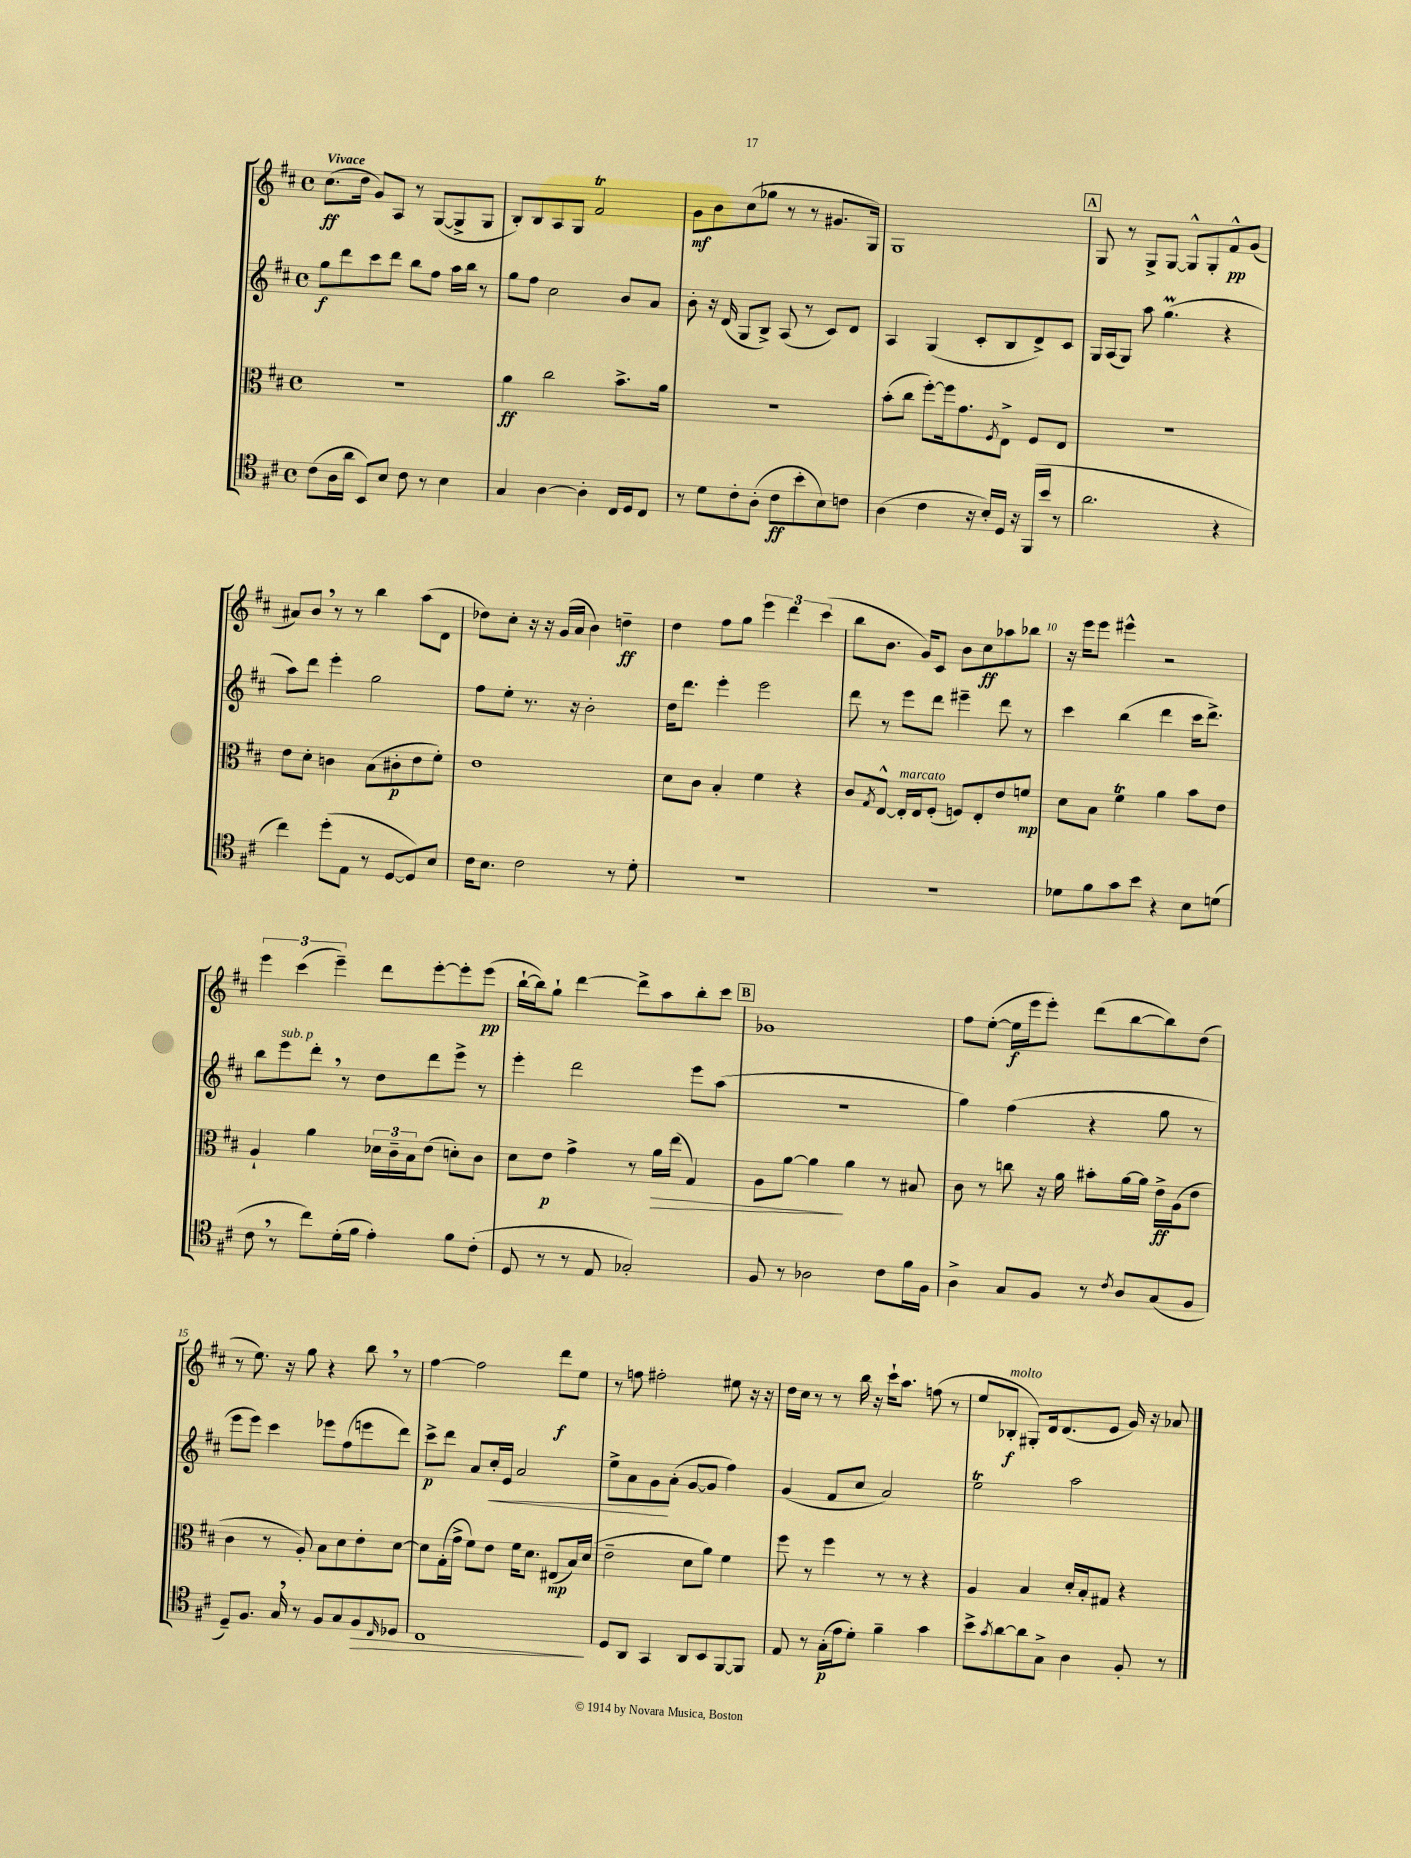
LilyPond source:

<<
\new StaffGroup <<
\new Staff = "s0" {
    \clef treble \key d \major \defaultTimeSignature \time 4/4 \tempo "Vivace"
    cis''8.\ff( d''16 g'8) a8 r8 g8~( g8-> g8 |
    b8-.) b8 a8 g8 fis'2\trill |
    g'8\mf b'8 cis''8( ges''8 r8 r8 gis'8. g16) |
    g1 |
    \mark \markup { \box "A" } g8 r8 g8-> g8~ g8-^ g8-. fis'8-^\pp g'8( |
    ais'8) b'8 \breathe r8 r8 b''4 a''8( d'8 |
    des''8) cis''8-. r16 r16 g'16( a'16 b'4) d''4--\ff |
    d''4 fis''8 g''8 \tuplet 3/2 { e'''4 d'''4 cis'''4( } |
    b''8 b'8. g'16) cis'8 b'8 cis''8\ff aes''8 bes''8 |
    r16 e'''16 e'''8 eis'''4-^ r2 |
    \tuplet 3/2 { e'''4 cis'''4( e'''4--) } d'''8 e'''8~-. e'''8-. e'''8\pp( |
    b''16~-! b''16) g''8-! d'''4~ d'''8-> a''8 b''8-. cis'''8 |
    \mark \markup { \box "B" } ges'1 |
    fis''8 e''8~-.( e''16\f e'''16 e'''8-.) d'''8( b''8~ b''8) d''8( |
    r8 e''8.) r16 g''8 r4 b''8 \breathe r8 |
    fis''4~ fis''2 d'''8\f e''8 |
    r8 f''8 fis''2-. eis''8 r16 r16 |
    d''16 cis''16 r8 r8 b''16 r16 cis'''16-! a''8. f''8( r8 |
    e''8 bes8-.\f^\markup { \italic "molto" } gis8-.) d'16 d'8.( e'8 g'16) r16 aes'8 \bar "|." |
}
\new Staff = "s1" {
    \clef treble \key d \major \defaultTimeSignature \time 4/4
    g''8\f d'''8 cis'''8 d'''8 b''8 fis''8 a''16 b''16 r8 |
    g''8 fis''8 cis''2 b'8 a'8 |
    b'8-. r16 d'16( g8 b8->) a8( r8 cis'8) d'8 |
    a4 g4( cis'8-. b8 d'8->) cis'8 |
    \mark \markup { \box "A" } g16 a16( g8) a''8 g''4.\prall( r4 |
    a''8) d'''8 e'''4-. g''2 |
    fis''8 e''8-. r8. r16 b'2-. |
    d''16 d'''8. e'''4-. e'''2 |
    d'''8 r8 e'''8 d'''8 eis'''4-- d'''8 r8 |
    cis'''4 b''4( d'''4 cis'''16 d'''8.->) |
    b''8 e'''8^\markup { \italic "sub. p" } d'''8-. \breathe r8 d''8 d'''8 e'''8-> r8 |
    e'''4-. d'''2 e'''8 a''8( |
    \mark \markup { \box "B" } R1 |
    g''4) fis''4( r4 g''8 r8 |
    e'''8 e'''8) cis'''4 ees'''8 fis''8( e'''8 d'''8) |
    cis'''8->\p d'''8 a'8 cis''16-.\< e'16 a'2 |
    e''8-> a'8 g'8\! a'8-.( g'8~ g'8 fis''4) |
    g'4( fis'8 cis''8 a'2) |
    e''2\trill a''2 \bar "|." |
}
\new Staff = "s2" {
    \clef alto \key d \major \defaultTimeSignature \time 4/4
    R1 |
    a'4\ff cis''2 b'8.-> a'16 |
    r1 |
    b'8-.( cis''8 fis''8~-.) fis''16 g'8. \acciaccatura { fis8 } e8-> fis8 e8 |
    \mark \markup { \box "A" } R1 |
    e'8 d'8-. c'4 b8( cis'8-.\p e'8 fis'8-.) |
    e'1 |
    d'8 cis'8 b4-. fis'4 r4 |
    cis'8 \acciaccatura { g8 } e8~-^ e16-.^\markup { \italic "marcato" } e16 fis8-.( f8) e8-. e'8 f'8\mp |
    d'8 b8 fis'4\trill a'4 b'8 e'8 |
    a4-! a'4 \tuplet 3/2 { des'16 cis'16-- b16 } e'8( d'8-.) cis'8 |
    d'8 e'8\p g'4-> r8 a'16\> e''16( g4) |
    \mark \markup { \box "B" } a8 a'8~ a'4\! a'4 r8 bis8 |
    cis'8 r8 c''8 r16 a'16 bis'8-. a'16~ a'16 e'16->\ff a16( e'8 |
    cis'4 r8 a8-.) b8 d'8 e'8-. d'8~ |
    d'8 g16-.( g'16-> fis'8) e'8 fis'16 d'8. eis8\mp( b16) d'16( |
    e'2-- d'8 a'8) fis'4 |
    fis''8 r8 fis''4 r8 r8 r4 |
    a4 b4 d'16-. b16-. gis8 r4 \bar "|." |
}
\new Staff = "s3" {
    \clef tenor \key d \major \defaultTimeSignature \time 4/4
    cis'8( a16 a'16 b,8) b8 cis'8 r8 b4 |
    g4 a4~ a4-. cis16 d16 cis8 |
    r8 d'8 cis'8-. a8-.( cis'8\ff b'8-. b8) c'8 |
    a4( cis'4 r16 b16-.) d16 r16 fis,16( b'16 r8 |
    \mark \markup { \box "A" } a'2. r4 |
    cis''4) d''8-.( e8 r8 d8~ d8) b8 |
    cis'16 b8. cis'2 r8 d'8-. |
    R1 |
    R1 |
    des'8 fis'8 g'8 b'8 r4 b8 d'8( |
    cis'8 \breathe r8 cis''8) d'16-.( fis'16 e'4-.) fis'8 cis'8-.( |
    d8 r8 r8 e8 ges2-.) |
    \mark \markup { \box "B" } fis8 r8 aes2 cis'8 fis'16 fis16 |
    a4-> g8 fis8 r8 \acciaccatura { cis'8 } a8 g8( fis8 |
    d8--) fis8. g16 \breathe r8 fis8 g8 fis8\> \grace { cis16 } des8 |
    cis1\! |
    d8 a,8 g,4 a,8 b,8 fis,8~ fis,8 |
    e8 r8 g16-.\p( e'16 d'8-.) fis'4-- g'4 |
    b'8-> \acciaccatura { g'8 } a'8~ a'8 g8-> a4 fis8-. r8 \bar "|." |
}
>>
>>
\layout { \context { \Score \override BarNumber.break-visibility = ##(#f #t #t) barNumberVisibility = #(every-nth-bar-number-visible 5) } }
